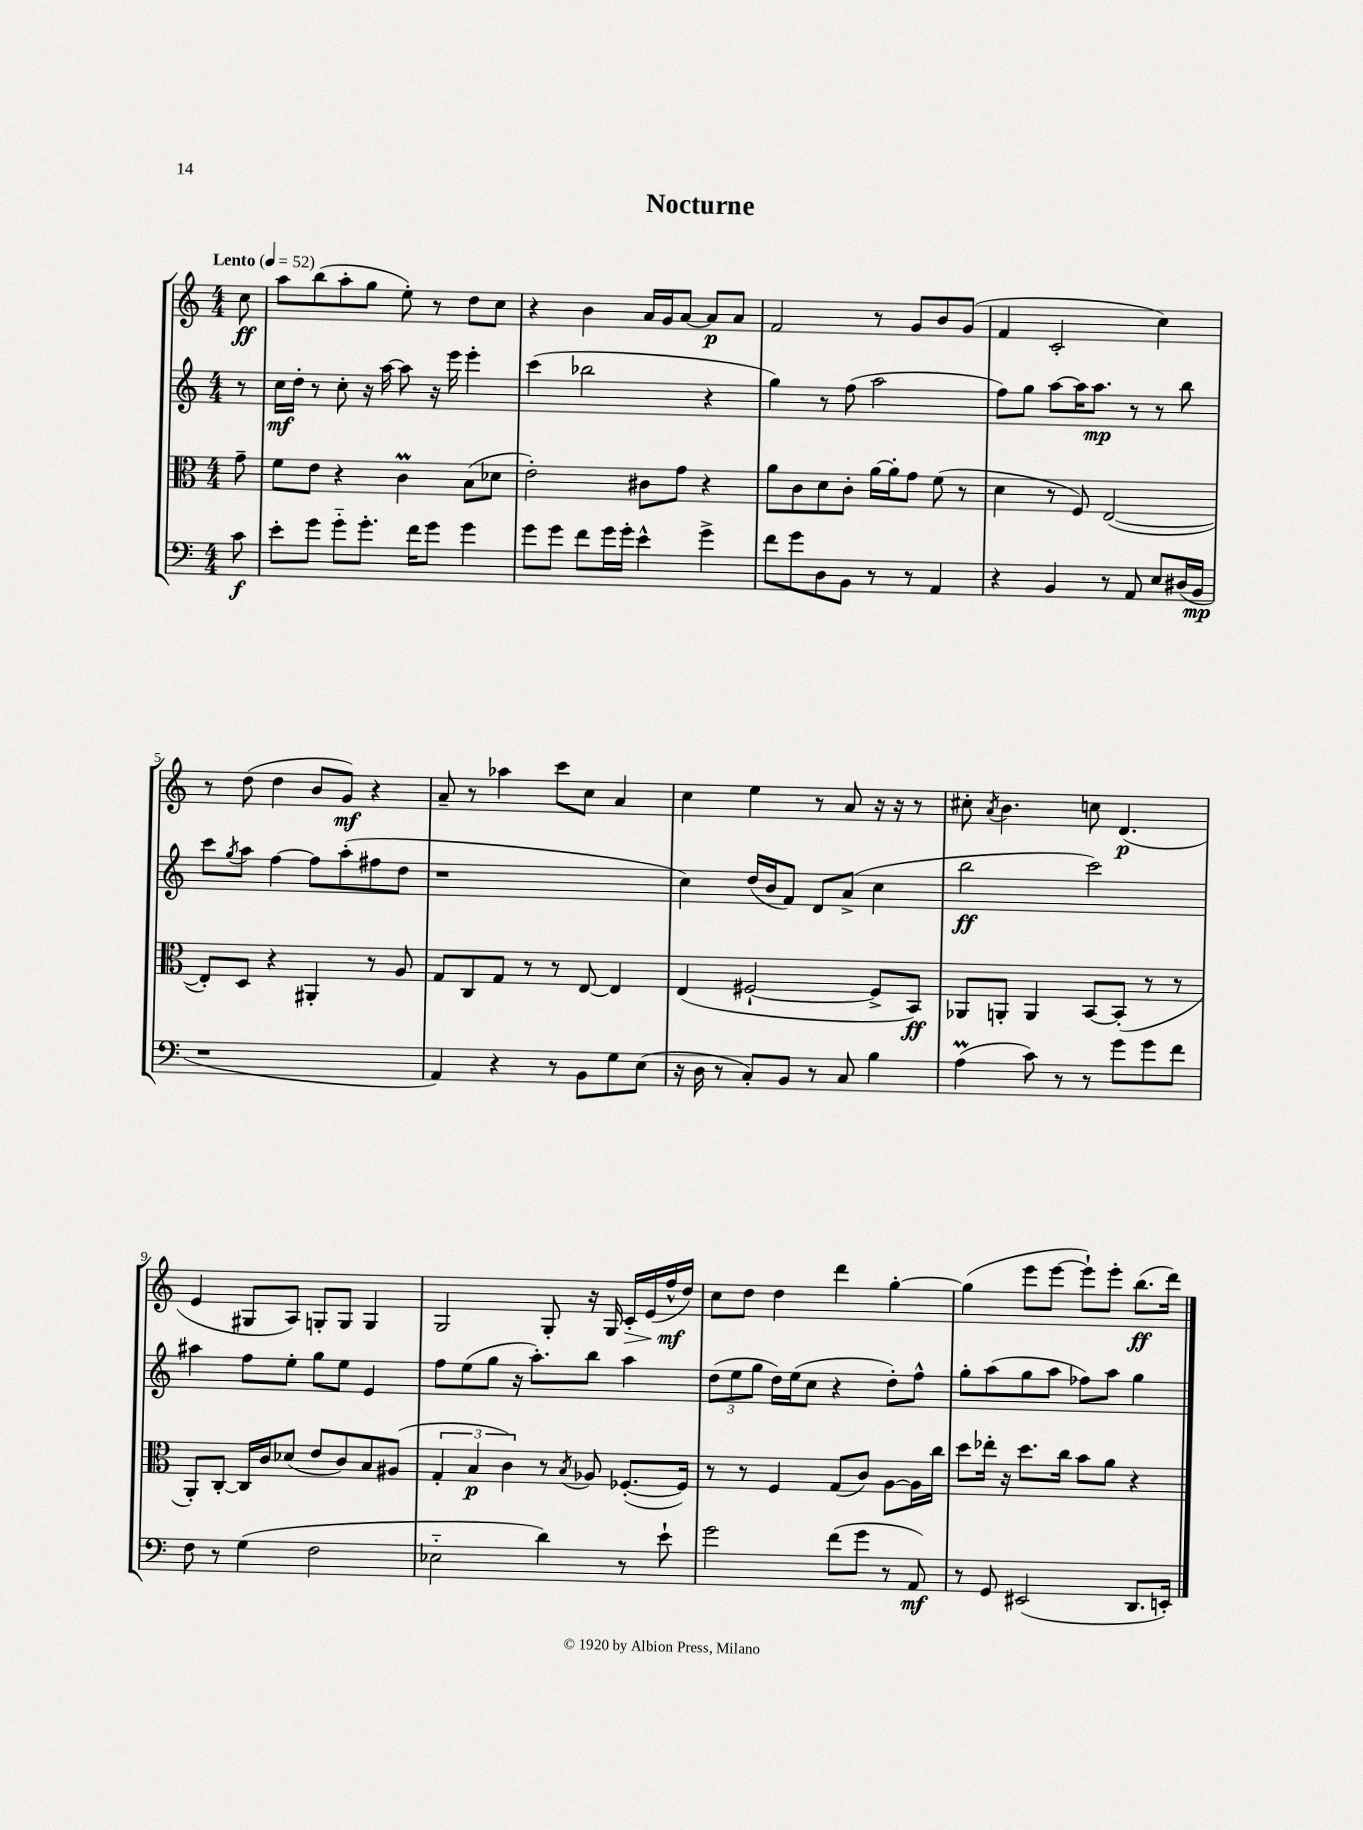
\header { title = "Nocturne" }
<<
\new StaffGroup <<
\new Staff = "s0" {
    \clef treble \key c \major \numericTimeSignature \time 4/4 \partial 8 \tempo "Lento" 4 = 52
    c''8\ff |
    a''8 b''8( a''8-. g''8 e''8-.) r8 d''8 c''8 |
    r4 b'4 a'16 g'16 a'8~ a'8\p a'8 |
    f'2 r8 g'8 b'8 g'8( |
    f'4 c'2-. c''4) |
    r8 d''8( d''4 b'8 g'8\mf) r4 |
    a'8-- r8 aes''4 c'''8 c''8 a'4 |
    c''4 e''4 r8 a'8 r16 r16 r8 |
    cis''8-. \acciaccatura { a'8 } b'4. c''8 d'4.\p( |
    e'4 gis8 a8) g8-. g8 g4 |
    g2 g8-. r16 g16 c'16-.\> e'16( f''16-^\mf\! d''16) |
    c''8 d''8 d''4 d'''4 g''4~-. |
    g''4( e'''8 e'''8~ e'''8-!) e'''8-. b''8.\ff( d'''16) \bar "|." |
}
\new Staff = "s1" {
    \clef treble \key c \major \numericTimeSignature \time 4/4 \partial 8
    r8 |
    c''16\mf d''16-. r8 c''8-. r16 a''16~ a''8 r16 e'''16 e'''4-. |
    c'''4( bes''2 r4 |
    g''4) r8 f''8( a''2 |
    f''8) g''8 a''8~ a''16 a''8.\mp r8 r8 b''8 |
    c'''8 \acciaccatura { g''8 } a''8 f''4~ f''8 a''8-.( fis''8 d''8 |
    r1 |
    c''4) d''16( b'16 f'8) d'8 a'8->( c''4 |
    b''2\ff c'''2) |
    ais''4 f''8 e''8-. g''8 e''8 e'4 |
    f''8 e''8( g''8 r16 a''8.-.) b''8 a''4 |
    \tuplet 3/2 { d''8( e''8 g''8 } d''16) e''16( c''8 r4 d''8-.) f''8-^ |
    g''8-. a''8( g''8 a''8 fes''8) a''8 g''4 \bar "|." |
}
\new Staff = "s2" {
    \clef alto \key c \major \numericTimeSignature \time 4/4 \partial 8
    g'8-- |
    f'8 e'8 r4 c'4\prall b8( des'8 |
    e'2-.) cis'8 g'8 r4 |
    a'8 c'8 d'8 c'8-. a'16~ a'16-. g'8 f'8( r8 |
    d'4 r8 f8) e2~( |
    e8-.) d8 r4 ais,4-. r8 a8 |
    g8 c8 g8 r8 r8 e8~ e4 |
    e4( fis2~-! fis8-> b,8\ff) |
    aes,8 a,8-. a,4 b,8~ b,8-.( r8 r8 |
    a,8-.) c8~-. c16 c'16 des'8( e'8 c'8) b8 ais8( |
    \tuplet 3/2 { g4-. b4\p c'4) } r8 \acciaccatura { b8 } aes8 fes8.~-.( fes16) |
    r8 r8 f4 g8( c'8) a8~ a16 c''16 |
    d''8 ees''16-. r16 d''8. c''16 b'8 a'8 r4 \bar "|." |
}
\new Staff = "s3" {
    \clef bass \key c \major \numericTimeSignature \time 4/4 \partial 8
    c'8\f |
    e'8-. g'8 g'8-_ g'8.-. f'16 g'8 g'4 |
    g'8 g'8 f'8 g'16 g'16-. e'4-^ g'4-> |
    f'8 g'8 d8 b,8 r8 r8 a,4 |
    r4 b,4 r8 a,8 e8 dis16( b,16\mp |
    r1 |
    a,4) r4 r8 b,8 g8 e8( |
    r16 d16 r8 c8-.) b,8 r8 c8 b4 |
    a4\prall( c'8) r8 r8 g'8 g'8 f'8 |
    f8 r8 g4( f2 |
    ees2-_ d'4) r8 e'8-! |
    g'2 f'8( g'8 r8 a,8\mf) |
    r8 g,8 eis,2( d,8. e,16-.) \bar "|." |
}
>>
>>
